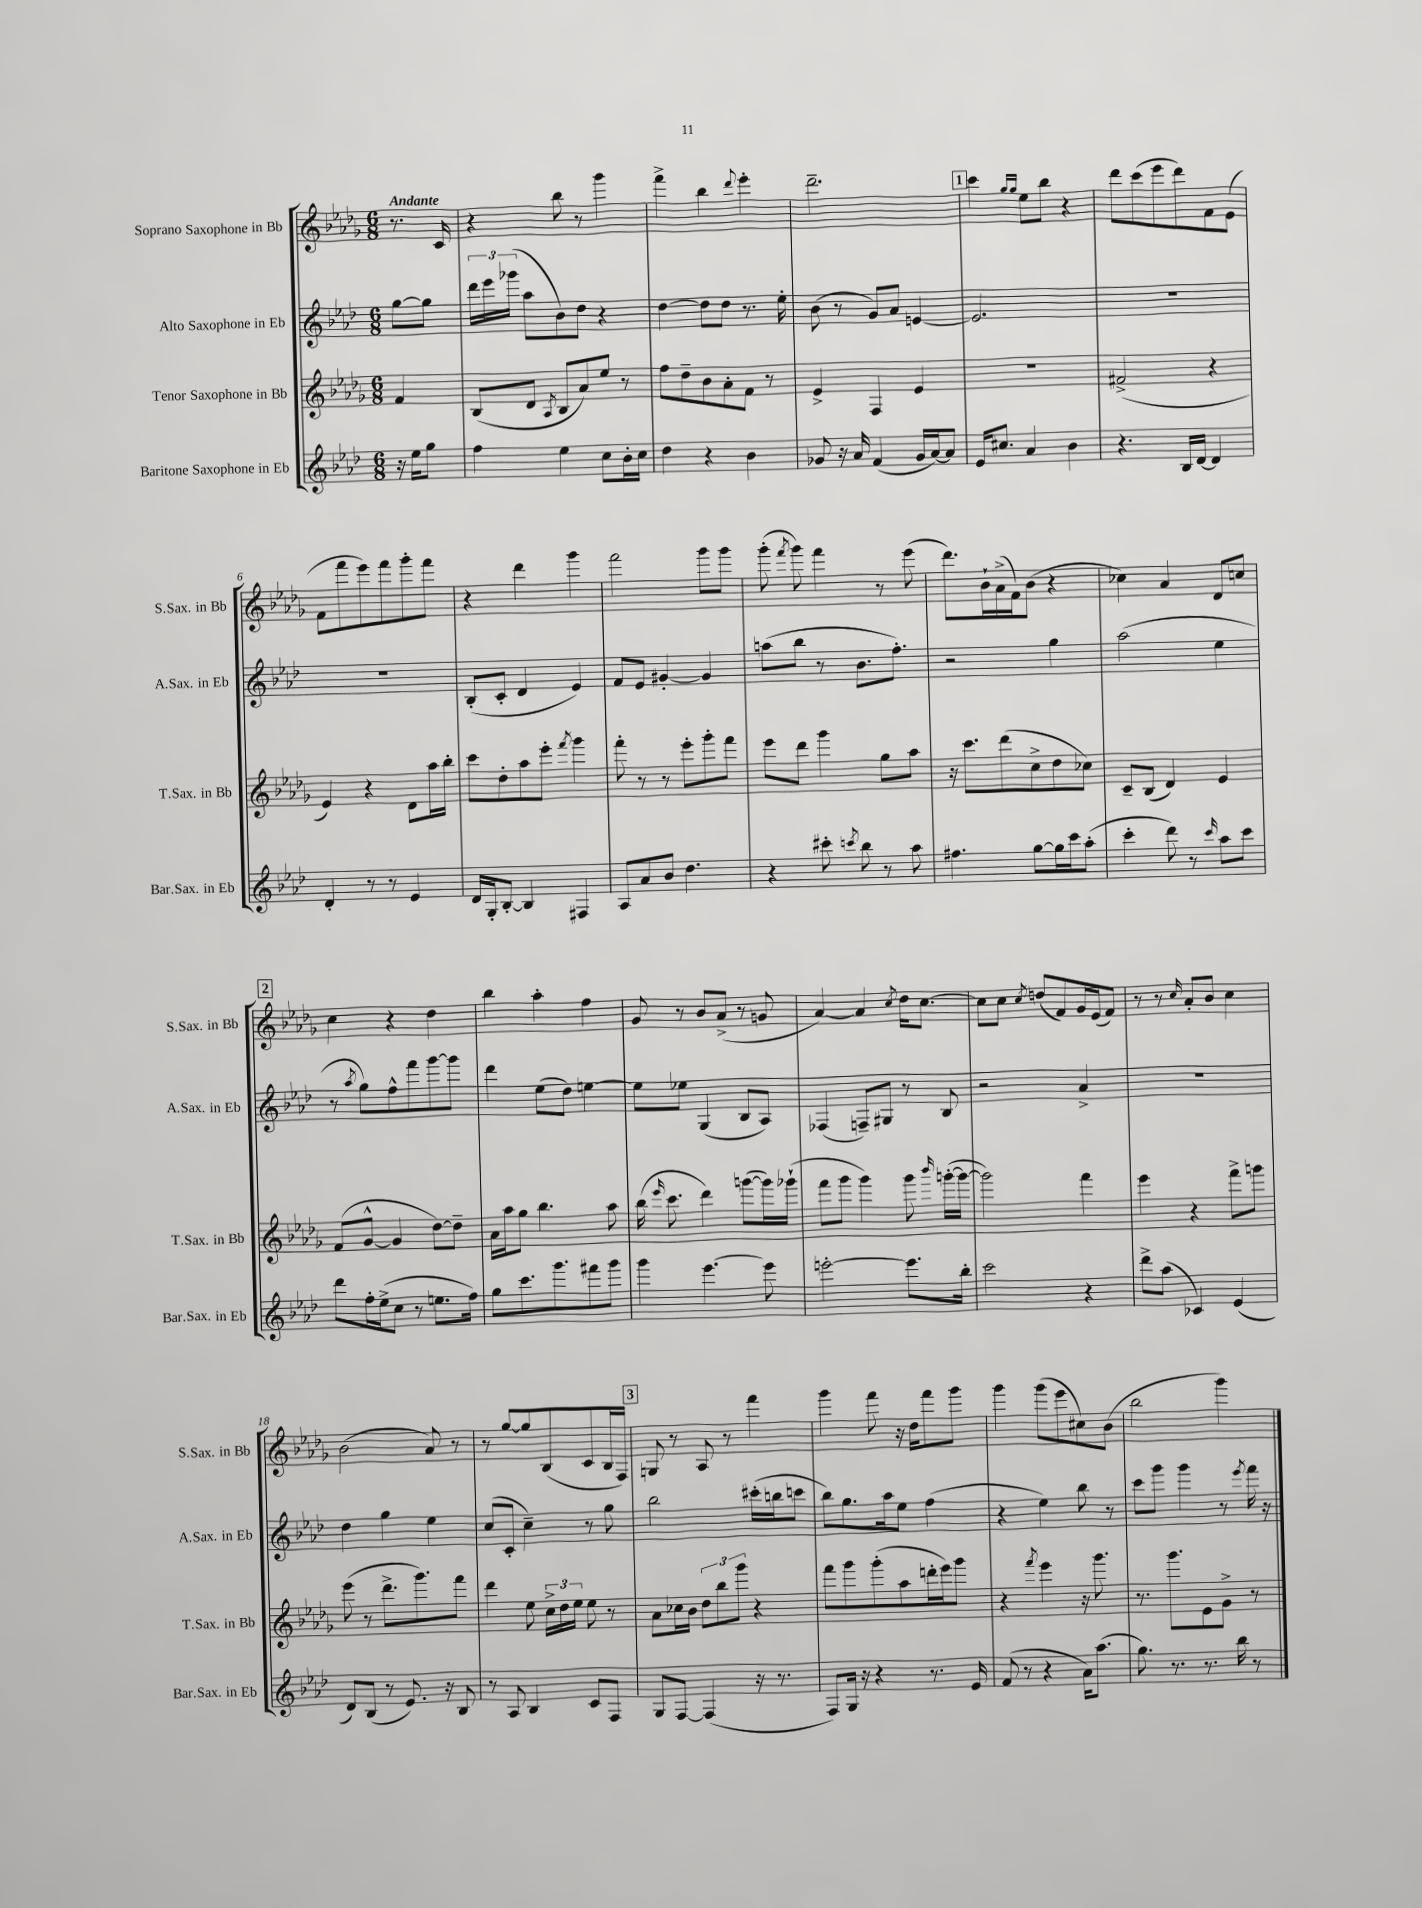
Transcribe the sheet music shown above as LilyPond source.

<<
\new StaffGroup <<
\new Staff = "s0" \with { instrumentName = "Soprano Saxophone in Bb" shortInstrumentName = "S.Sax. in Bb" } {
    \clef treble \key des \major \numericTimeSignature \time 6/8 \partial 4 \tempo "Andante"
    \autoBeamOff r8. c'16 |
    r4 bes''8 r8 ges'''4 |
    f'''4-> bes''4 \appoggiatura { des'''8 } ees'''4-. |
    des'''2.-- |
    \mark \markup { \box "1" } c'''4 \grace { ges''16[ ges''16] } ees''8[ bes''8] r4 |
    des'''8[ c'''8( ees'''8 des'''8) f'8 ees'8]( |
    f'8[ f'''8 ees'''8) f'''8 ges'''8-. f'''8] |
    r4 des'''4 ges'''4 |
    f'''2 ges'''8[ ges'''8] |
    ges'''8-.( \acciaccatura { f'''8 } ges'''8) f'''4 r8 ees'''8( |
    des'''8.[) bes'16-! aes'16->( f'16) bes'8]( r4 |
    ces''4) aes'4 des'8[ c''8] |
    \mark \markup { \box "2" } c''4 r4 des''4 |
    bes''4 aes''4-. f''4 |
    ges'8 r8 bes'8[ aes'8]->( r8 g'8 |
    aes'4~) aes'4 \acciaccatura { c''8 } des''16[ c''8.]~ |
    c''8[ c''8] \acciaccatura { c''8 } d''8[( f'8) ges'16 ees'16( f'8]) |
    r8 r8 \grace { c''16 } aes'8[-. bes'8] c''4 |
    bes'2( aes'8) r8 |
    r8 ges''8[~ ges''8 bes8( c'8 bes16 f16]) |
    \mark \markup { \box "3" } g8 r8 aes8 r8 f'''4 |
    ges'''4 f'''8 r16 des''16[ f'''8 ges'''8] |
    ges'''4 ges'''8[( ees'''8 cis''8) bes'8]( |
    bes''2 ges'''4) \bar "|." |
}
\new Staff = "s1" \with { instrumentName = "Alto Saxophone in Eb" shortInstrumentName = "A.Sax. in Eb" } {
    \clef treble \key aes \major \numericTimeSignature \time 6/8 \partial 4
    \autoBeamOff g''8[~ g''8] |
    \tuplet 3/2 { des'''16[ ees'''16 ges'''16]( } aes''8[ bes'8) des''8] r4 |
    des''4~ des''8[ des''8] r8. ees''16-. |
    bes'8( r8 g'8[) aes'8] e'4~ |
    \mark \markup { \box "1" } e'2. |
    R2. |
    R2. |
    bes8[-.( c'8]-. des'4 ees'4) |
    f'8[ ees'8] gis'4~-. gis'4 |
    a''8[( bes''8] r8 bes'8.[ f''8.]-.) |
    r2 g''4 |
    aes''2( ees''4 |
    \mark \markup { \box "2" } r8 \acciaccatura { aes''8 } g''8[) f''8-^ f'''8 g'''8~ g'''8] |
    des'''4 ees''8[( des''8]) e''4~ |
    e''8[ ees''8] g4( bes8[ aes8]) |
    fes4( f8[--) gis8] r8 bes8 |
    r2 aes'4-> |
    R2. |
    des''4 g''4 ees''4 |
    c''8[( c'8]-. c''4--) r8 g''8 |
    \mark \markup { \box "3" } bes''2 cis'''16[-.( b''16 c'''8] |
    bes''8[) g''8. aes''16 ees''8] f''4( |
    r4 ees''4) bes''8 r8 |
    c'''8[ g'''8] g'''4 r8 \acciaccatura { ees'''8 } f'''16 r16 \bar "|." |
}
\new Staff = "s2" \with { instrumentName = "Tenor Saxophone in Bb" shortInstrumentName = "T.Sax. in Bb" } {
    \clef treble \key des \major \numericTimeSignature \time 6/8 \partial 4
    \autoBeamOff f'4 |
    bes8[( des'8] \acciaccatura { aes8 } bes8[ aes'8) ees''8] r8 |
    f''8[ des''8-- bes'8 aes'8-. f'8] r8 |
    ees'4-> f4 ees'4 |
    \mark \markup { \box "1" } R2. |
    fis'2->( r4 |
    ees'4) r4 des'8[ aes''16 bes''16]-. |
    c'''8[ des''8-. aes''8 ees'''8]-. \acciaccatura { f'''8 } ges'''4 |
    f'''8-. r8 r8 ees'''8[-. ges'''8-. f'''8] |
    ees'''8[ des'''8] ges'''4 ges''8[ aes''8] |
    r16 c'''8.[ des'''8( c''8-> des''8 ces''8]) |
    c'8[-- bes8]( des'4) ees'4 |
    \mark \markup { \box "2" } f'8[( ges'8]~-^ ges'4 des''8[~) des''8]-- |
    aes'16[ aes''16 ges''8] bes''4. aes''8 |
    bes''16( \grace { ees'''16 } c'''8. des'''4) g'''8[~( g'''16) ges'''16]-!( |
    f'''8[ ges'''8] ges'''4) ges'''8 \grace { bes'''16 } g'''16[~-.( g'''16]~ |
    g'''2) f'''4 |
    ees'''4 r4 f'''8[-> g'''8] |
    ees'''8( r8 des'''8.[-> ges'''8.) f'''8] |
    des'''4 ees''8 \tuplet 3/2 { c''16[-> des''16 ees''16] } ees''8 r8 |
    \mark \markup { \box "3" } aes'8[ ces''16 bes'16] \tuplet 3/2 { des''8[ bes''8 ges'''8] } r4 |
    f'''8[ ges'''8 ges'''8-.( aes''8 d'''16-. ees'''16) ges'''8] |
    r4 \acciaccatura { f'''8 } ees'''4 r16 ges'''8. |
    r8. ges'''8.[ ees'8 ges'8]-> r8 \bar "|." |
}
\new Staff = "s3" \with { instrumentName = "Baritone Saxophone in Eb" shortInstrumentName = "Bar.Sax. in Eb" } {
    \clef treble \key aes \major \numericTimeSignature \time 6/8 \partial 4
    \autoBeamOff r16 ees''16[ g''8] |
    f''4 ees''4 c''8[ bes'16-. c''16] |
    des''4 r4 bes'4 |
    ges'8 r16 aes'16 f'4( ges'16[ aes'16~) aes'8] |
    \mark \markup { \box "1" } ees'16[ cis''8.] aes'4 bes'4 |
    r4. bes16[ des'16]~ des'4 |
    des'4-. r8 r8 ees'4 |
    des'16[ g16-. bes8]~-. bes4 fis4 |
    aes8[ aes'8 bes'8] des''4. |
    r4 cis'''8-. \acciaccatura { c'''8 } bes''8 r8 aes''8 |
    fis''4. g''8[~ g''16 c'''16 aes''8]-.( |
    c'''4-. des'''8) r8 \grace { c'''16 } aes''8[ c'''8] |
    \mark \markup { \box "2" } des'''8[ f''16-. ees''16->( c''8] r8 e''8.[ f''16]) |
    g''8[ c'''8. g'''8. fis'''8 g'''8] |
    g'''4 ees'''4.~ ees'''8 |
    e'''2~-. e'''8.[ bes''16]-. |
    c'''2 r4 |
    des'''8[-> aes''8]( ces'4) ees'4( |
    des'8[) bes8]( r8 ees'8.) r16 bes8 |
    r8 aes8 bes4 c'8[ f8] |
    \mark \markup { \box "3" } g8[ f8]~ f4( r16 r8. |
    f8[) g16] r16 r4 r8. ees'16 |
    f'8( r8 r4 aes'16[) aes''8.]( |
    g''8.) r8. r8. bes''16 r8 \bar "|." |
}
>>
>>
